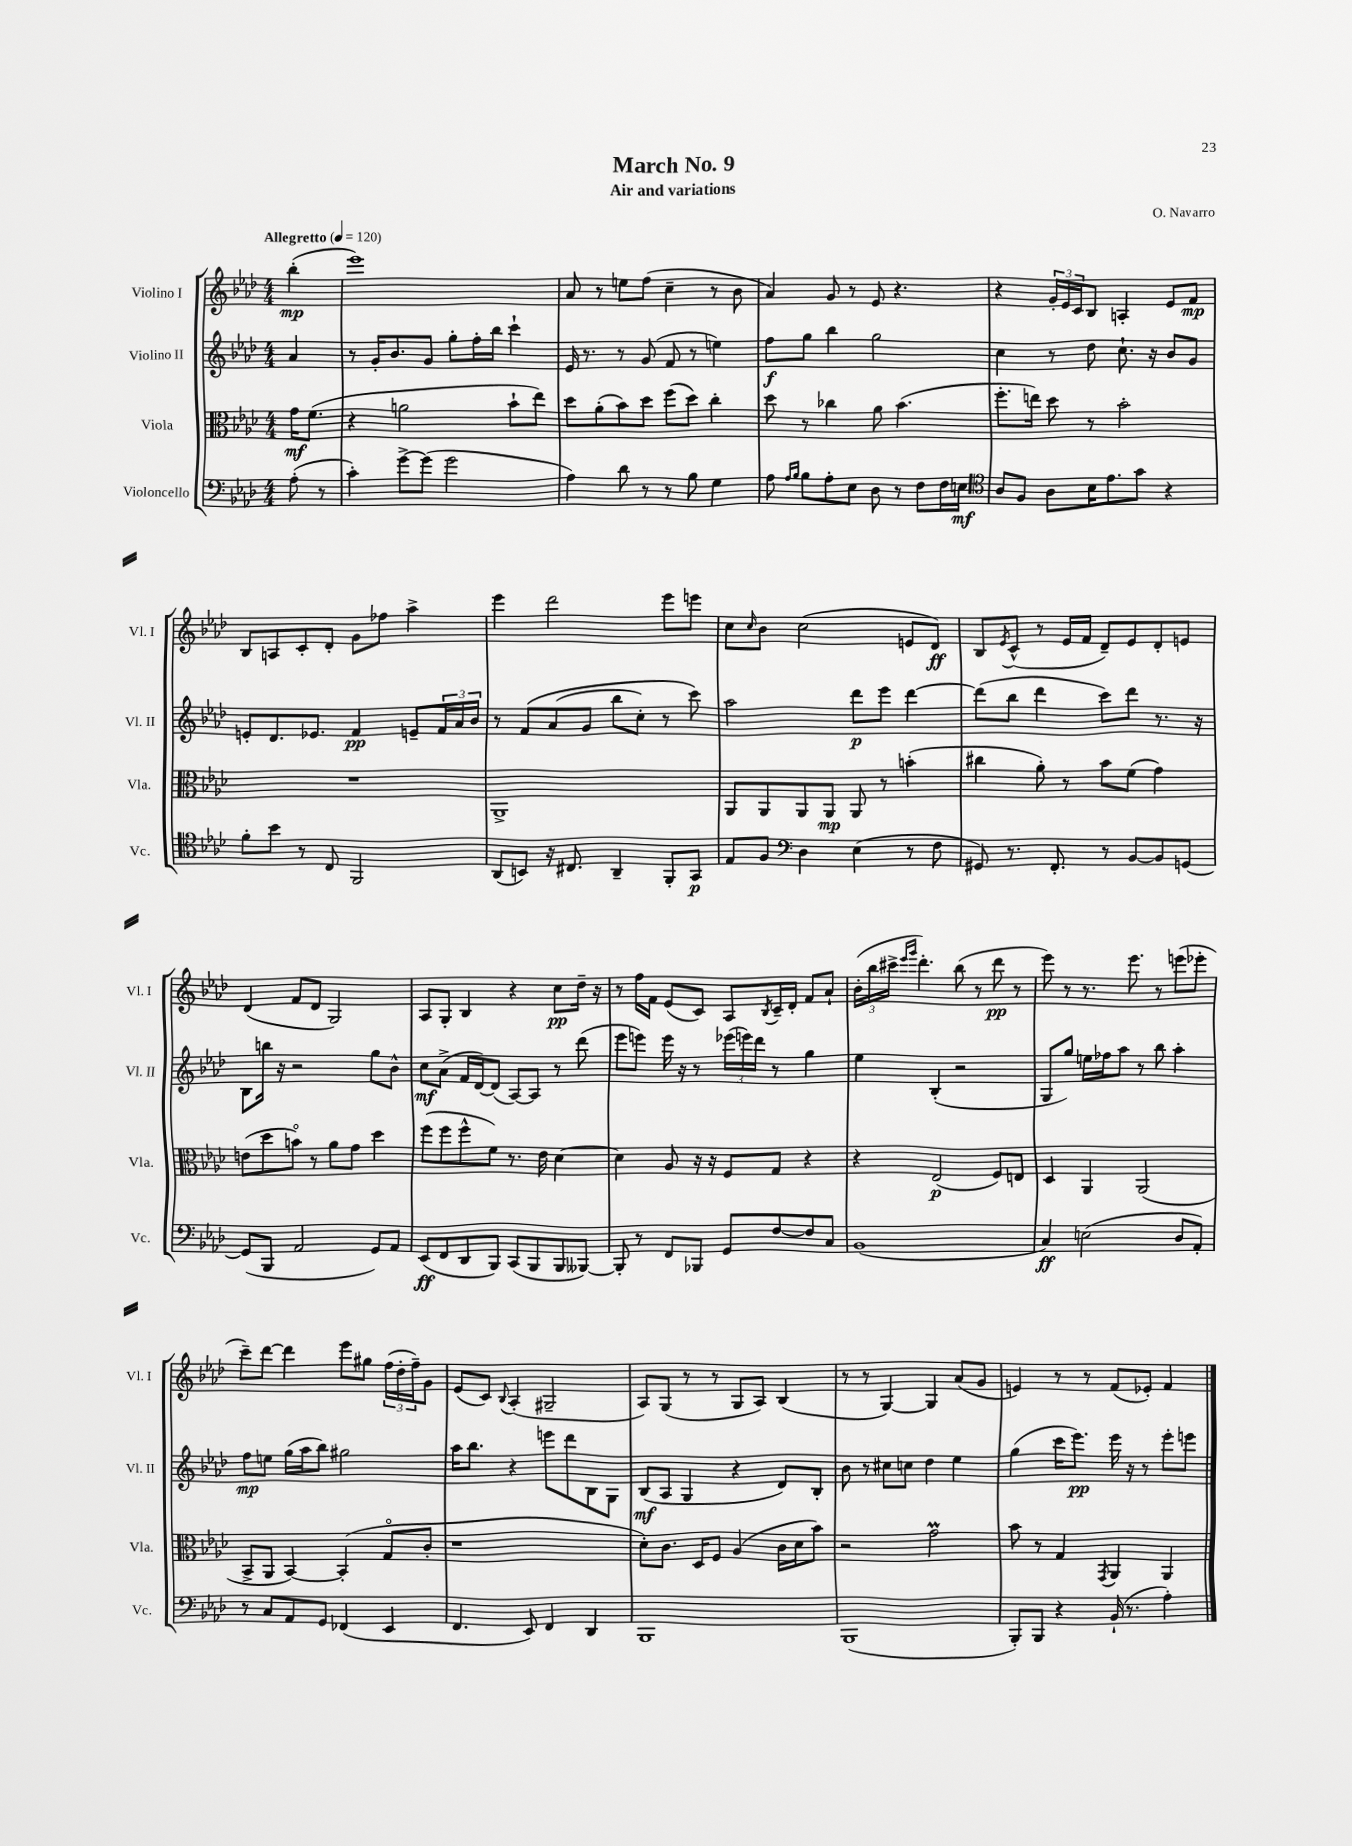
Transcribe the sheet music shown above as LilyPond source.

\header { title = "March No. 9" composer = "O. Navarro" subtitle = "Air and variations" }
<<
\new StaffGroup <<
\new Staff = "s0" \with { instrumentName = "Violino I" shortInstrumentName = "Vl. I" } {
    \clef treble \key aes \major \numericTimeSignature \time 4/4 \partial 4 \tempo "Allegretto" 4 = 120
    bes''4-.\mp( |
    ees'''1) |
    aes'8 r8 e''8 f''8( c''4-- r8 bes'8 |
    aes'4) g'8 r8 ees'8 r4. |
    r4 \tuplet 3/2 { g'16-. ees'16 c'16 } bes8 a4-. ees'8 f'8\mp |
    bes8 a8 c'8-. des'8-. g'8 fes''8 aes''4-> |
    ees'''4 des'''2 ees'''8 e'''8 |
    c''8 \grace { c''16 } bes'8 c''2( e'8 des'8\ff) |
    bes8 \acciaccatura { ees'8 } c'8-^( r8 ees'16 f'16 des'8--) ees'8 des'8-. e'8 |
    des'4( f'8 des'8 g2) |
    aes8 g8-. bes4 r4 c''8\pp des''16-- r16 |
    r8 f''16 f'16 ees'8( c'8) aes8 \acciaccatura { bes8 } c'16-- des'16-. f'8 aes'8-! |
    \tuplet 3/2 { bes'16-.( bes''16 cis'''16-> } \grace { ees'''16 g'''16 } des'''4.-.) bes''8( r8 des'''8\pp r8 |
    ees'''8) r8 r8. ees'''8. r8 e'''8( ees'''8-. |
    c'''8--) des'''8~ des'''4 ees'''8 gis''8 \tuplet 3/2 { f''16( des''16-. f''16--) } g'8 |
    ees'8( c'8) \appoggiatura { bes8 } aes4-.( gis2-- |
    aes8) g8( r8 r8 g8 aes8) bes4( |
    r8 r8 g4~) g4 aes'8( g'8 |
    e'4) r8 r8 f'8( ees'8-.) f'4 \bar "|." |
}
\new Staff = "s1" \with { instrumentName = "Violino II" shortInstrumentName = "Vl. II" } {
    \clef treble \key aes \major \numericTimeSignature \time 4/4 \partial 4
    aes'4 |
    r8 g'16-. bes'8. g'8 g''8-. f''16-. bes''16 c'''4-! |
    ees'16 r8. r8 g'8( f'8 r8 e''4) |
    f''8\f g''8 bes''4 g''2 |
    c''4 r8 des''8 c''8.-! r16 bes'8 g'8 |
    e'8-. des'8. ees'8. f'4\pp e'8-- \tuplet 3/2 { f'16 aes'16 bes'16 } |
    r8 f'8\( aes'8( g'8 bes''8 c''8-.) r8 c'''8\) |
    aes''2 des'''8\p ees'''8 des'''4~ |
    des'''8( bes''8 des'''4 c'''8) des'''8 r8. r16 |
    bes8 b''16 r16 r2 g''8 bes'8-^ |
    c''8\mf aes'8->( f'16 des'16~) des'8( aes8~) aes8 r8 des'''8( |
    ees'''8 e'''8) e'''16 r16 r8 \tuplet 3/2 { ees'''16( e'''16) des'''16 } r8 g''4 |
    ees''4 bes4-.( r2 |
    g8 g''8) e''16 fes''16 aes''8 r8 bes''8 aes''4-. |
    f''8\mp e''8 g''16( aes''16 bes''8) gis''2 |
    aes''16 bes''8. r4 e'''8 des'''8 bes8 g8 |
    bes8\mf( aes8 g4 r4 des'8) bes8-. |
    bes'8 r8 cis''8 c''8 des''4 ees''4 |
    g''4( c'''16 ees'''8.\pp) ees'''16 r16 r8 ees'''8-. e'''8 \bar "|." |
}
\new Staff = "s2" \with { instrumentName = "Viola" shortInstrumentName = "Vla." } {
    \clef alto \key aes \major \numericTimeSignature \time 4/4 \partial 4
    g'16\mf f'8.( |
    r4 a'2 bes'8-! ees''8) |
    des''8 aes'8-.( bes'8) des''8 f''8( des''8) c''4-. |
    des''8 r8 ces''4 aes'8 bes'4.( |
    f''8.-. e''16) des''8 r8 bes'2-. |
    R1 |
    aes,1-> |
    aes,8 aes,8 aes,8 aes,8\mp aes,8 r8 b'4-.( |
    cis''4 aes'8-.) r8 bes'8 f'8( g'4) |
    e'8( des''8 b'8\flageolet) r8 aes'8 g'8 des''4 |
    f''8( f''8 f''8-^ f'8) r8. ees'16 des'4~ |
    des'4 aes8 r16 r16 f8 g8 r4 |
    r4 ees2\p( f8) e8 |
    des4 aes,4 aes,2( |
    bes,8-> aes,8 bes,4~) bes,4-.( g8\flageolet c'8-. |
    r1 |
    des'8-.) c'8. des16 f8 aes4( c'16 des'16 bes'8) |
    r2 g'2\prall |
    bes'8 r8 g4 \acciaccatura { g,8 } aes,4 aes,4 \bar "|." |
}
\new Staff = "s3" \with { instrumentName = "Violoncello" shortInstrumentName = "Vc." } {
    \clef bass \key aes \major \numericTimeSignature \time 4/4 \partial 4
    aes8-.( r8 |
    c'4-.) g'8~-> g'8( g'2 |
    aes4) des'8 r8 r8 bes8 g4 |
    aes8 \grace { aes16 bes16 } bes8 aes8-. ees8 des8 r8 f8 f16 e16\mf |
    \clef tenor aes8 f8 aes8 bes16 ees'8. g'8 r4 |
    f'8-. bes'8 r8 c8 f,2 |
    aes,8( b,8) r16 cis8. aes,4-- f,8-. g,8\p |
    ees8 f8 \clef bass des4 ees4( r8 f8 |
    gis,8) r8. f,8.-. r8 bes,8~ bes,8 g,8~ |
    g,8( bes,,8 aes,2 g,8) aes,8 |
    ees,8\ff( f,8 des,8 bes,,8) c,8( bes,,8 bes,,8 beses,,8~) |
    beses,,8-. r8 f,8 bes,,8 g,8 f8~ f8 c8 |
    bes,1( |
    c4\ff) e2( des8 aes,8-.) |
    r8 c8 aes,8 g,8 fes,4( ees,4 |
    f,4. ees,8) f,4 des,4 |
    bes,,1 |
    bes,,1( |
    bes,,8-.) bes,,8 r4 bes,16-!( r8. aes4-.) \bar "|." |
}
>>
>>
\layout { \context { \Score \remove "Bar_number_engraver" } }
